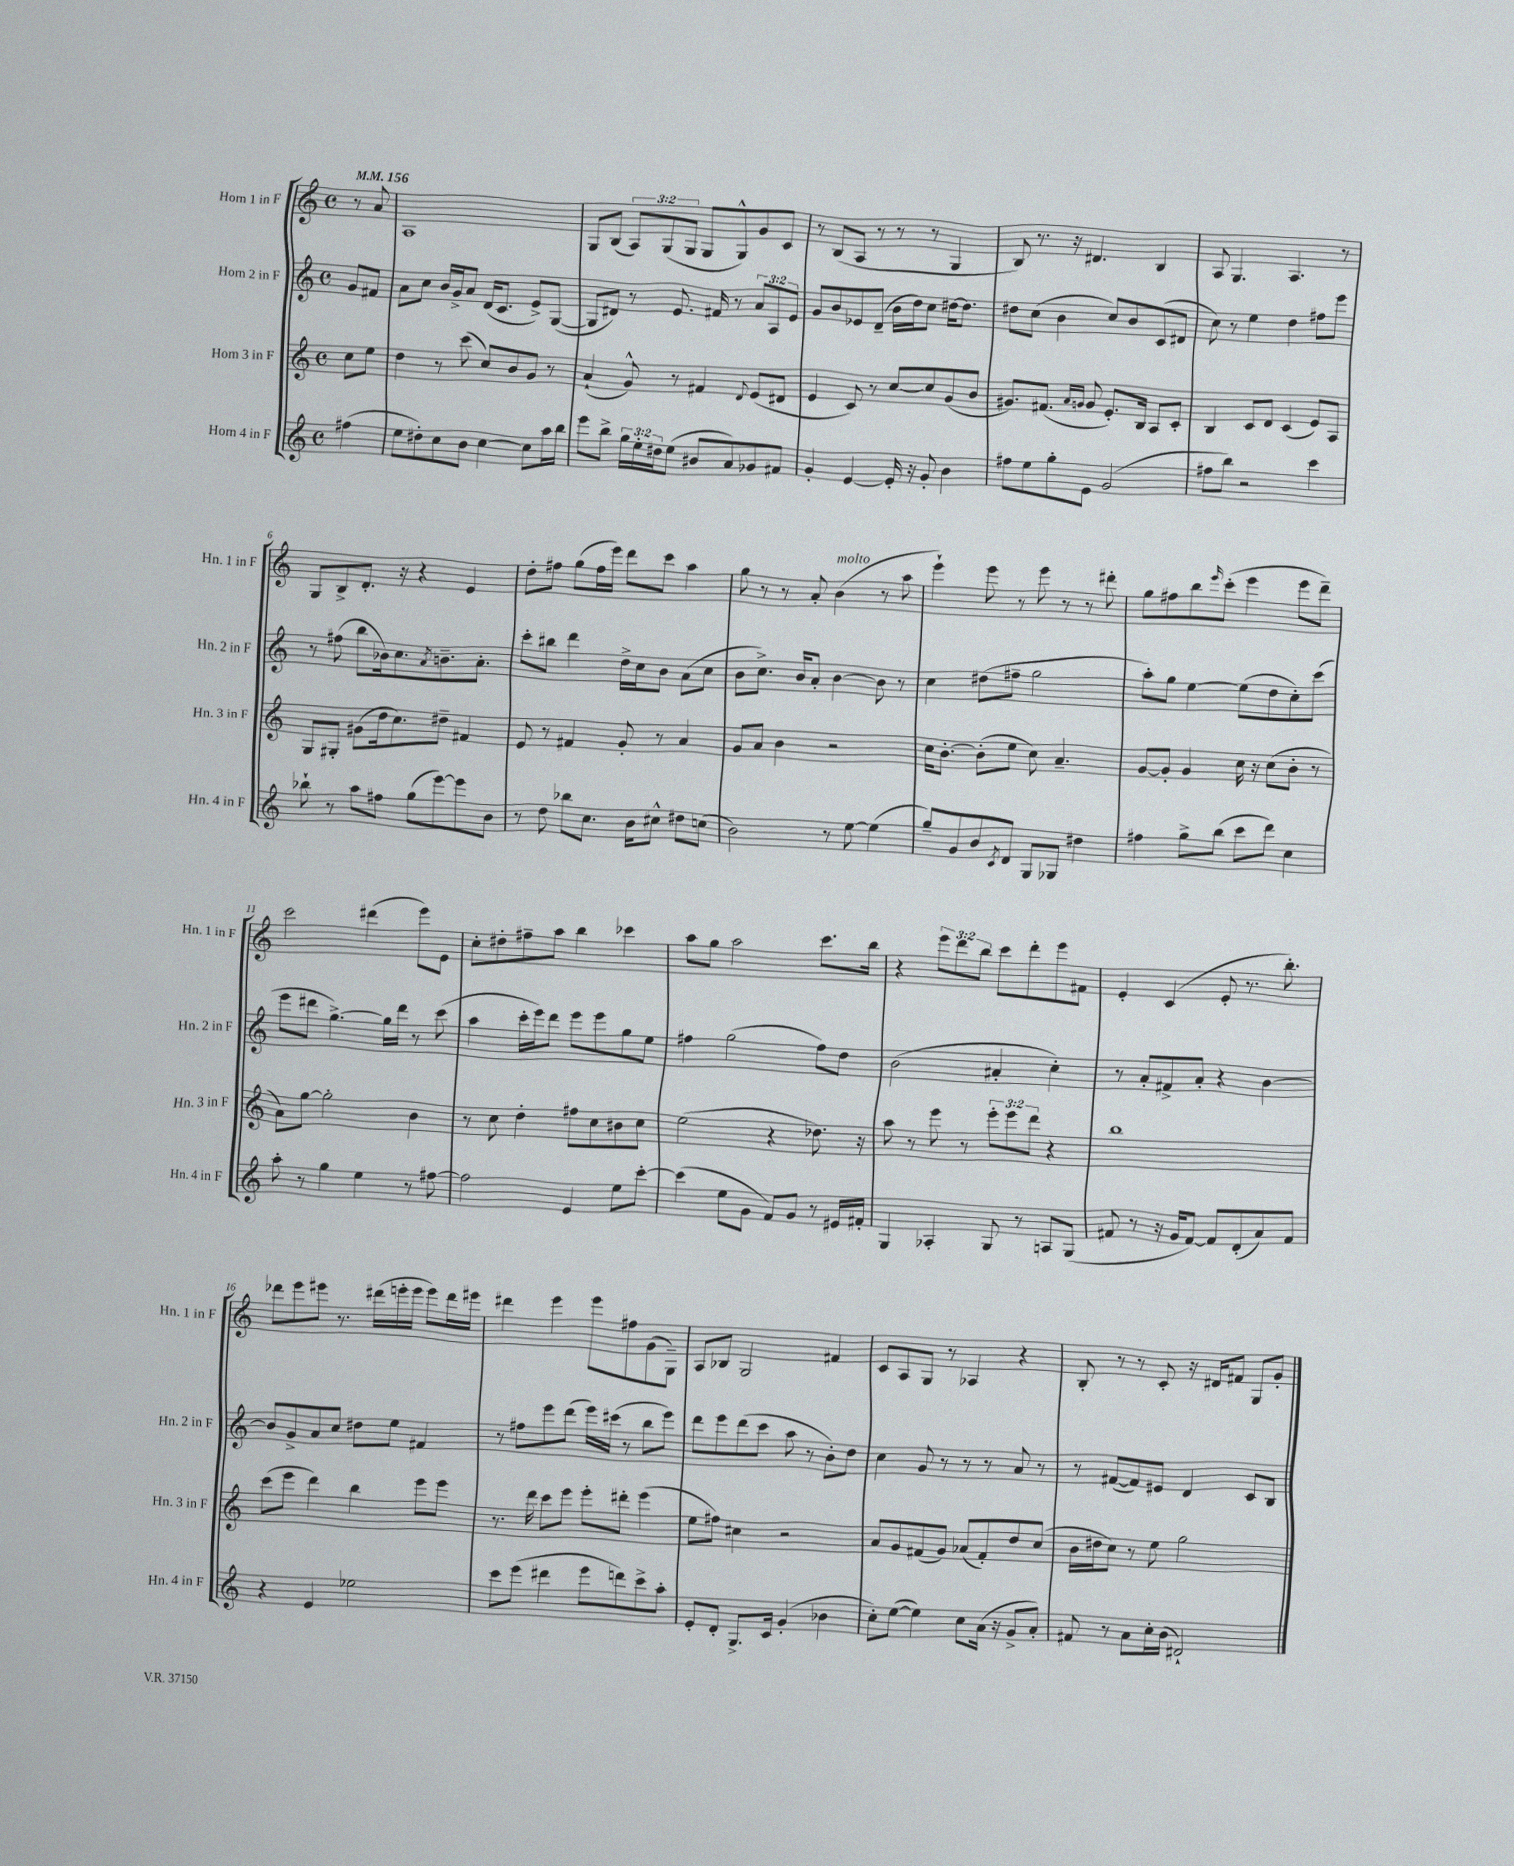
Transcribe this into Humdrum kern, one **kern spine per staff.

**kern	**kern	**kern	**kern
*staff4	*staff3	*staff2	*staff1
*clefG2	*clefG2	*clefG2	*clefG2
*k[]	*k[]	*k[]	*k[]
*M4/4	*M4/4	*M4/4	*M4/4
*met(c)	*met(c)	*met(c)	*met(c)
*MM156	*MM156	*MM156	*MM156
(4ff#\	8cc\L	8g/L	8r
.	8ee\J	8f#/J	8a/
=	=	=	=
8ee\L	4dd\	8a\L	1A
8dd#'\)	.	8cc\J	.
8cc\	8r	16b/LL	.
.	.	16g^/J	.
8b\J	(8ccc\	8a/J	.
[4cc\	8cc/L)	(16d/LK	.
.	.	8.c/J	.
.	8b/	.	.
8cc\]L	8g/J	8e^/L)	.
16aa\L	8r	([8G/J	.
16bb\JJ	.	.	.
=	=	=	=
8eee\L	(4a`/	8G/]L	8G/L
8bb^\J	.	8d#/J)	(8B/J
24gg\LL	8g^^/)	8r	12A/L)
24ee'\	.	.	.
24dd#\J	.	.	(12G/
(8ee\J	8r	8.e/	.
.	.	.	12G/J
8b#/L	4f#/	.	8G/L
.	.	16f#/	.
8a/)	.	8r	8G^^/)
.	8qqd/	.	.
8g-/	(8e/L	12a/L	8g/
.	.	12A/	.
8f#/J	8d#/J	.	8c/J
.	.	12e/J	.
=	=	=	=
4g'/	4e/	8g/L	8r
.	.	8b/	(8B/L
[4e/	8c/)	8e-/	8A/J
.	8r	(8d~/J	8r
16e'/]	[8cc/L	16b\LL	8r
16r	.	16dd\J)	.
8g'/	8cc/]	8cc\J	8r
4b\	(8g/	[16dd#\LK	4G/
.	.	8.dd#\]J	.
.	8b/J	.	.
=	=	=	=
8ff#\L	8.g#/L)	8dd#\L	8B/)
8ee\	.	(8cc\J	8.r
.	(8.f#/J	.	.
8gg'\	.	4b\	.
.	.	.	16r
.	16qqa/LL	.	.
.	16qqg/JJ	.	.
8e\J	8g/	.	4.d#/
(2g/	8.e'/L)	8cc/L)	.
.	.	8b/	.
.	16B/Jk	.	.
.	8A/L	(8c/	4B/
.	8c'/J	8d#/J	.
=	=	=	=
8ff#\L	4B/	8cc\)	8A/
8bb\J)	.	8r	4.G/
2r	8c/L	4ee\	.
.	8d/J	.	.
.	(4c/	4dd\	4.A/
4ccc\	8e/L)	8ff#\L	.
.	8A/J	8eee\J	8r
=	=	=	=
8bb-`\	8G/L	8r	8G/L
8r	8G#'/J	(8ff#\	8B^/
8aa\L	(8g#\L	8bb\L	8.d'/J
8ff#\J	16dd\k	16b-\k)	.
.	8.cc\)	8.cc\	16r
(8gg\L	.	.	4r
.	.	8qa/	.
[8eee\)	8dd#~\J	8.b~\	.
8eee\]	4f#/	.	4e/
.	.	8.a'\J	.
8b\J	.	.	.
=	=	=	=
8r	8e/	8ccc'\L	8dd'\L
8dd\	8r	8bb#\J	8ff#\J
8bb-\L	4f#/	4ddd\	(8gg\L
8.cc\J	.	.	16ff#\L
.	.	.	16eee\JJ)
.	8g'/	16dd^\LL	8ddd\L
16b\LK	.	16cc\J	.
8cc#^^\J	8r	8b\J	8ccc\J
8dd#\L	4a/	(8a\L	4aa\
(8cc\J	.	8cc\J	.
=	=	=	=
2b\)	8g/L	8b\L	8gg\
.	8a/J	8.cc^\J)	8r
.	4b\	.	8r
.	.	16b/LK	.
.	.	8a'/J	8a'/
8r	2r	[4b\	(4b\
[8ee\	.	.	.
(4ee\]	.	8b\]	8r
.	.	8r	8aa\
=	=	=	=
8gg~/L)	16cc\LK	4cc\	4eee`\)
.	[8.b'\J	.	.
8g/	.	.	.
8b/	(8b'\]L	(8dd#\L	8eee\
8qc/	.	.	.
8d/J	8ee\J	8ff#~\J	8r
8G/L	8cc\)	2gg\	8eee\
8G-/J	4.a~/	.	8r
4dd#\	.	.	8r
.	.	.	8ddd#'\
=	=	=	=
4ff#\	[8g/L	8aa'\L)	8gg\L
.	8g'/]J	8gg\J	8ff#\
8gg^\L	4g/	[4ee\	8bb\
.	.	.	16qqeee/
(8bb\J	.	.	(8ccc'\J
8ccc\L	16cc\	(8ee\]L	4eee\
.	16r	.	.
8ddd\J)	(8cc\L	8dd\	.
4cc\	8b'\J	8cc'\)	8eee\L
.	8r	(8ccc\J	8ddd~\J)
=	=	=	=
8aa'\	8a\L)	8eee\L	2ccc\
8r	[8gg\J	8ddd#\J	.
4gg\	2gg'\]	[4.gg^\)	.
4ee\	.	.	(4ddd#\
.	.	16gg\]LL	.
.	.	16ddd#\JJ	.
8r	4b\	8r	8eee\L)
[8ff#\	.	(8ccc\	8e\J
=	=	=	=
2ff#\]	8r	4aa\	8cc'\L
.	8cc\	.	8dd#'\
.	4dd'\	16ccc'\LL	8ff#~\
.	.	16eee\J)	.
.	.	8ddd\J	8aa\J
4e/	8ff#\L	8eee\L	4bb\
.	8cc\	8eee\	.
8ee\L	8b#\	8gg\	4ccc-\
[8ccc'\J	8cc\J	8ee\J	.
=	=	=	=
(4ccc\]	(2ee\	4ff#\	8aa\L
.	.	.	8gg\J
8ee\L	.	(2gg\	2aa\
8g\J	.	.	.
8f/L)	4r	.	.
8g/J	.	.	.
8r	8.dd-\)	8ff#\L)	8.ccc\L
16e#/LL	.	8dd\J	.
16f#'/JJ	16r	.	16bb\Jk
=	=	=	=
4G/	8aa\	(2b\	4r
.	8r	.	.
4A-'/	8eee\	.	12eee\L
.	.	.	12ddd\
.	8r	.	.
.	.	.	12bb\J
8G/	12eee'\L	4a#'/	8ccc\L
.	12eee\	.	.
8r	.	.	8ddd'\
.	12ddd\J	.	.
8A/L	4r	4cc'\)	8eee\
(8G/J	.	.	8f#\J
=	=	=	=
8f#/	1bb	8r	4e'/
8r	.	8a'/L	.
16r	.	8f#^/	(4c/
16g/LK	.	.	.
[8f#/J)	.	8a'/J	.
8f#/]L	.	4r	8e'/
(8d'/	.	.	8.r
8a/)	.	[4b\	.
.	.	.	8.bb'\)
8f#/J	.	.	.
=	=	=	=
4r	(8ccc\L	8b/]L	8ddd-\L
.	8eee\J	8g^/	8eee\
4e/	4ddd\)	8a/	8eee#\J
.	.	8cc/J	8.r
2ee-\	4bb\	8dd#\L	.
.	.	.	(16ddd#\LL
.	.	8ee\J	16eee'\
.	.	.	16eee\JJ
.	8eee\L	4f#/	8eee\L)
.	8eee\J	.	16ddd#\L
.	.	.	16eee#\JJ
=	=	=	=
8ccc\L	8.r	8r	4ddd#\
(8eee\J	.	8ff#\L	.
.	16ddd\	.	.
4ddd#\	8ccc\L	8eee\	4eee\
.	8eee\J	(8ddd\J	.
8eee\L	8eee'\L	16eee\LL)	8eee\L
.	.	(16ccc#\JJ	.
8ddd\)	8ddd#'\J	8r	8ff#\
8ccc^\	(4eee\	8bb\L	(8g\
8aa'\J	.	8eee\J)	8G~\J)
=	=	=	=
8e'/L	8ee\L	8ddd\L	8A/L
8d'/J	8ff#\J)	8eee\	8B-/J
8.G^/L	4cc#\	(8ddd\	2G/
.	.	8ccc\J	.
16c/Jk	.	.	.
(4g'/	2r	8aa\	.
.	.	8r	.
4b-\	.	8b'\L)	4f#/
.	.	8dd\J	.
=	=	=	=
8cc'\L)	8a/L	4cc\	8c/L
([8ee\J	8g/	.	8A/
4ee\])	(8f#/	8g/	8G/J
.	8g/J)	8r	8r
8cc\L	(8a-/L	8r	4A-/
(16a\Jk	8f#'/)	8r	.
16r	.	.	.
8g^/L	8dd/	8a/	4r
8a'/J)	(8cc/J	8r	.
=	=	=	=
8f#/	16b\LL	8r	8B'/
.	16dd#\J	.	.
8r	8cc\J)	([8f#/L	8r
8a\L	8r	8f#/])	8r
16cc'\L	8ee\	8e#/J	8c'/
(16b\JJ	.	.	.
2d#`/)	2gg\	4d/	16r
.	.	.	16d#/LK
.	.	.	8f#/J
.	.	8c/L	8G/L
.	.	8B/J	8g'/J
==	==	==	==
*-	*-	*-	*-
